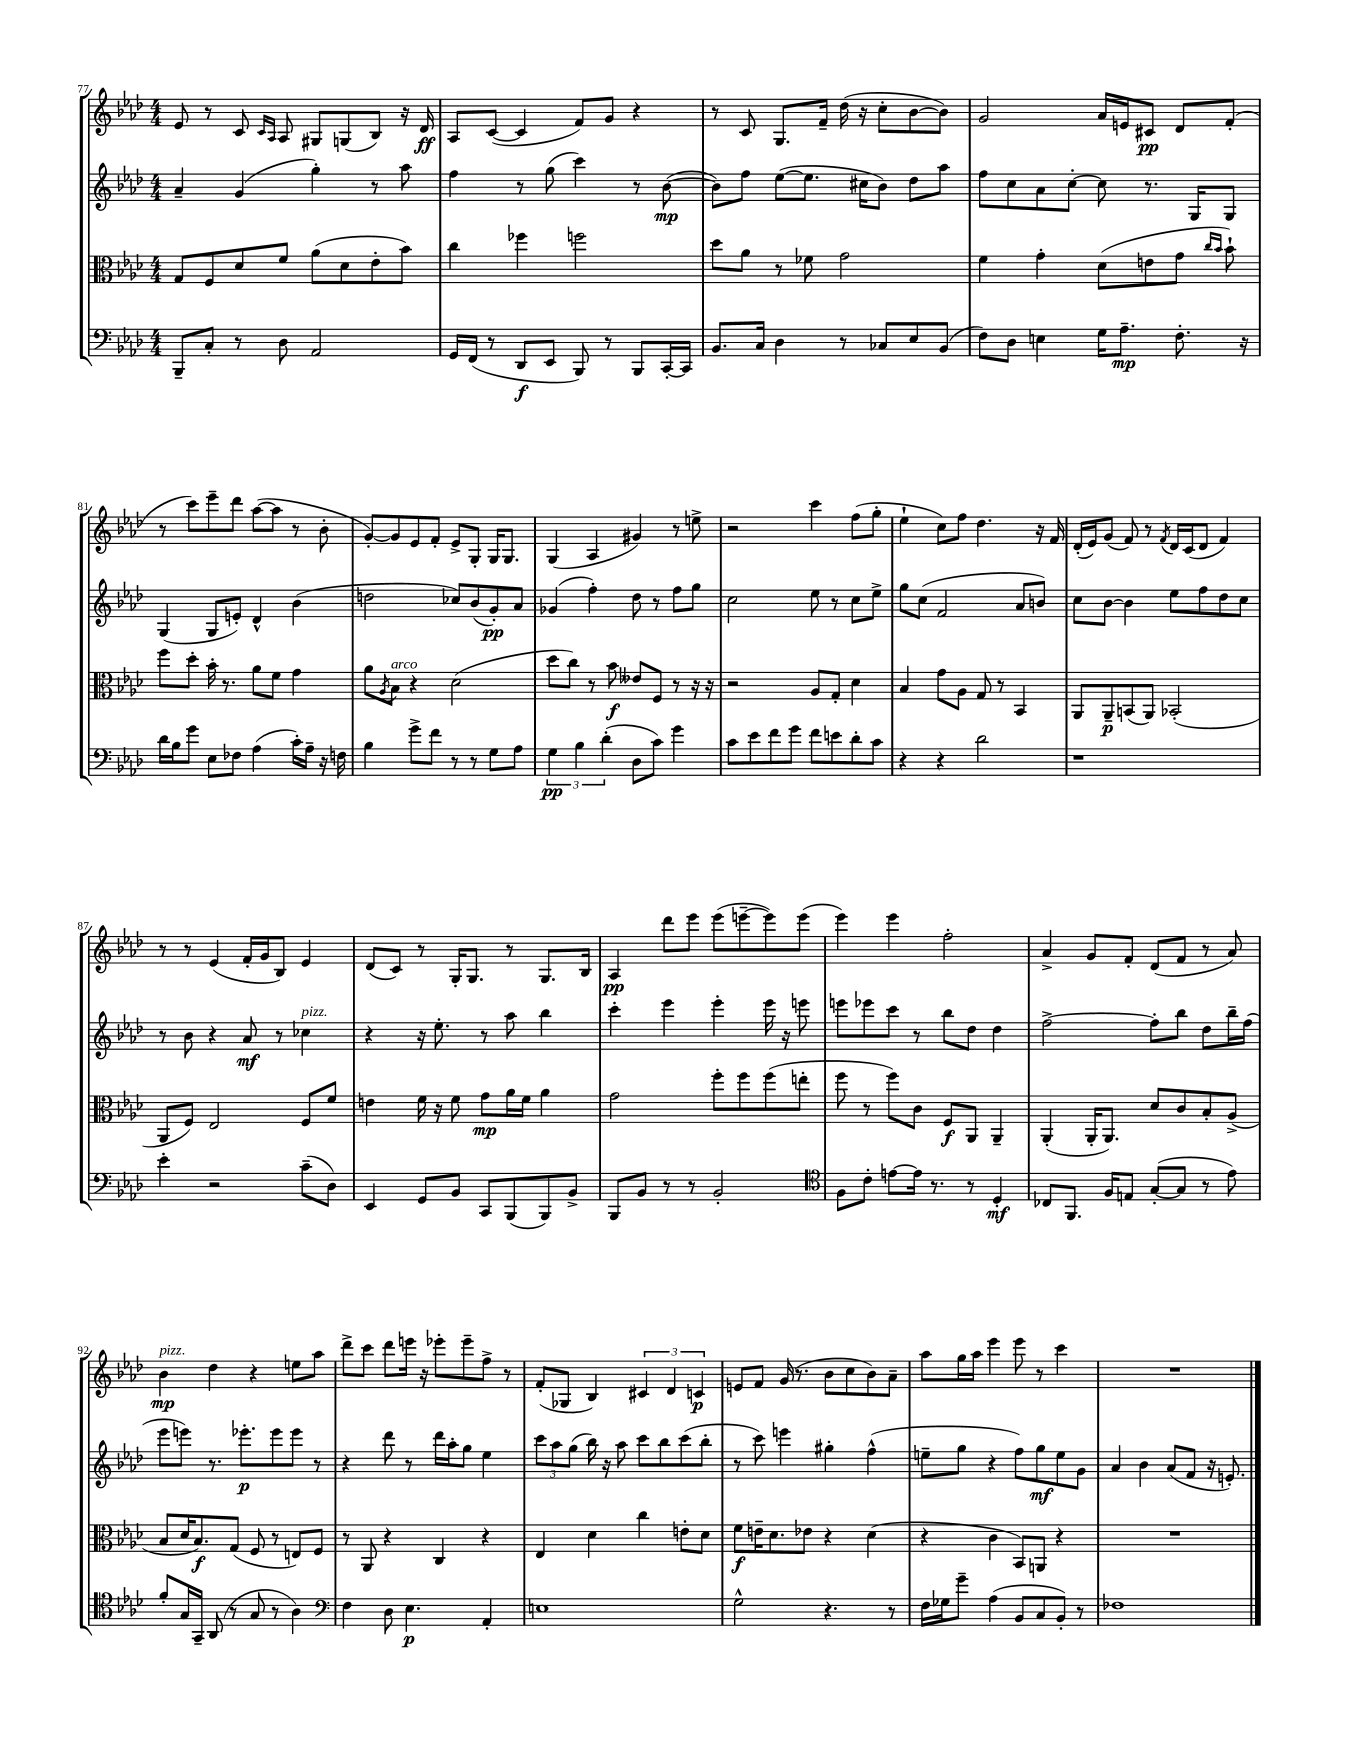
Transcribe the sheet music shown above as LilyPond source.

<<
\new StaffGroup <<
\new Staff = "s0" {
    \clef treble \key aes \major \numericTimeSignature \time 4/4
    ees'8 r8 c'8 \grace { c'16 aes16 } aes8 gis8 g8( bes8) r16 des'16\ff |
    aes8 c'8~( c'4 f'8) g'8 r4 |
    r8 c'8 g8. f'16-- des''16( r16 c''8-. bes'8~ bes'8) |
    g'2 aes'16 e'16 cis'8\pp des'8 f'8-.( |
    r8 c'''8) ees'''8-- des'''8 aes''8~( aes''8 r8 bes'8-. |
    g'8~-.) g'8 ees'8 f'8-. ees'8-> g8-. g16 g8. |
    g4( aes4 gis'4) r8 e''8-> |
    r2 c'''4 f''8( g''8-. |
    ees''4-! c''8) f''8 des''4. r16 f'16 |
    des'16-.( ees'16) g'8( f'8) r8 \acciaccatura { f'8 } des'16 c'16( des'8 f'4) |
    r8 r8 ees'4( f'16-. g'16 bes8) ees'4 |
    des'8( c'8) r8 g16-. g8. r8 g8. bes16 |
    aes4\pp des'''8 ees'''8 ees'''8( e'''8~-- e'''8) e'''8( |
    ees'''4) ees'''4 f''2-. |
    aes'4-> g'8 f'8-. des'8( f'8 r8 aes'8) |
    bes'4\mp^\markup { \italic "pizz." } des''4 r4 e''8 aes''8 |
    des'''8-> c'''8 des'''8 e'''16 r16 ees'''8-. ees'''8-- f''8-> r8 |
    f'8-.( ges8 bes4) \tuplet 3/2 { cis'4 des'4 c'4\p } |
    e'8 f'8 g'16( r8. bes'8 c''8 bes'8) aes'8-- |
    aes''8 g''16 aes''16 ees'''4 ees'''8 r8 c'''4 |
    R1 \bar "|." |
}
\new Staff = "s1" {
    \clef treble \key aes \major \numericTimeSignature \time 4/4
    aes'4-- g'4( g''4-.) r8 aes''8 |
    f''4 r8 g''8( c'''4) r8 bes'8~\mp( |
    bes'8) f''8 ees''8~( ees''8. cis''16 bes'8) des''8 aes''8 |
    f''8 c''8 aes'8 c''8~-. c''8 r8. g16 g8 |
    g4( g8 e'8-.) des'4-^ bes'4( |
    d''2 ces''8) bes'8( g'8-.\pp) aes'8 |
    ges'4( f''4-.) des''8 r8 f''8 g''8 |
    c''2 ees''8 r8 c''8 ees''8-> |
    g''8 c''8( f'2 aes'8 b'8) |
    c''8 bes'8~ bes'4 ees''8 f''8 des''8 c''8 |
    r8 bes'8 r4 aes'8\mf r8 ces''4^\markup { \italic "pizz." } |
    r4 r16 ees''8.-. r8 aes''8 bes''4 |
    c'''4-. ees'''4 ees'''4-. ees'''16 r16 e'''8 |
    e'''8 ees'''8 c'''8 r8 bes''8 des''8 des''4 |
    f''2~-> f''8-. bes''8 des''8 bes''16-- f''16( |
    ees'''8 e'''8) r8. ees'''8.-.\p ees'''8 ees'''8 r8 |
    r4 des'''8 r8 des'''16 aes''16-. g''8 ees''4 |
    \tuplet 3/2 { c'''8 aes''8 g''8( } bes''16) r16 aes''8 c'''8 bes''8 c'''8( bes''8-. |
    r8 c'''8) e'''4 gis''4-. f''4-^( |
    e''8-- g''8 r4 f''8) g''8\mf e''8 g'8 |
    aes'4 bes'4 aes'8( f'8 r16 e'8.-.) \bar "|." |
}
\new Staff = "s2" {
    \clef alto \key aes \major \numericTimeSignature \time 4/4
    g8 f8 des'8 f'8 aes'8( des'8 ees'8-. bes'8) |
    c''4 fes''4 f''2 |
    des''8 aes'8 r8 fes'8 g'2 |
    f'4 g'4-. des'8( e'8 g'8 \grace { c''16 bes'16 } bes'8-!) |
    f''8 des''8-. bes'16-. r8. aes'8 f'8 g'4 |
    aes'8 \acciaccatura { aes8 } bes8^\markup { \italic "arco" } r4 des'2( |
    des''8 c''8) r8 bes'8\f eeses'8 f8 r8 r16 r16 |
    r2 aes8 g8-. des'4 |
    bes4 g'8 aes8 g8 r8 bes,4 |
    aes,8 aes,8--\p b,8( aes,8) bes,2-.( |
    aes,8 f8) ees2 f8 f'8 |
    e'4 f'16 r16 f'8 g'8\mp aes'16 f'16 aes'4 |
    g'2 f''8-. f''8 f''8( e''8-. |
    f''8 r8 f''8) c'8 f8\f aes,8 aes,4-- |
    aes,4-.( aes,16-. aes,8.) des'8 c'8 bes8-. aes8->( |
    bes8 des'16 bes8.\f) g8( f8 r8 e8) f8 |
    r8 aes,8 r4 c4 r4 |
    ees4 des'4 c''4 e'8-. des'8 |
    f'8\f e'16-- des'8. ees'8 r4 des'4( |
    r4 c'4 bes,8) a,8 r4 |
    R1 \bar "|." |
}
\new Staff = "s3" {
    \clef bass \key aes \major \numericTimeSignature \time 4/4
    bes,,8-- c8-. r8 des8 aes,2 |
    g,16 f,16( r8 des,8\f ees,8 bes,,8) r8 bes,,8 c,16~-. c,16 |
    bes,8. c16 des4 r8 ces8 ees8 bes,8( |
    f8) des8 e4 g16 aes8.--\mp f8.-. r16 |
    des'16 bes16 g'8 ees8 fes8 aes4( c'16-.) aes16-- r16 f16 |
    bes4 g'8-> f'8 r8 r8 g8 aes8 |
    \tuplet 3/2 { g4\pp bes4 des'4-.( } des8 c'8) g'4 |
    c'8 ees'8 f'8 g'8 f'8 e'8 des'8-. c'8 |
    r4 r4 des'2 |
    r1 |
    ees'4-. r2 c'8--( des8) |
    ees,4 g,8 bes,8 c,8 bes,,8( bes,,8) bes,8-> |
    bes,,8 bes,8 r8 r8 bes,2-. |
    \clef tenor f8 c'8-. e'8~ e'16 r8. r8 des4-.\mf |
    ces8 f,8. f16 e8 g8~-.( g8 r8 ees'8) |
    f'8-. g16 g,16-- aes,8( r8 g8 r8 aes4) |
    \clef bass f4 des8 ees4.\p aes,4-. |
    e1 |
    g2-^ r4. r8 |
    f16 ges16 g'8-- aes4( bes,8 c8 bes,8-.) r8 |
    fes1 \bar "|." |
}
>>
>>
\layout { \context { \Score currentBarNumber = #77 } }
